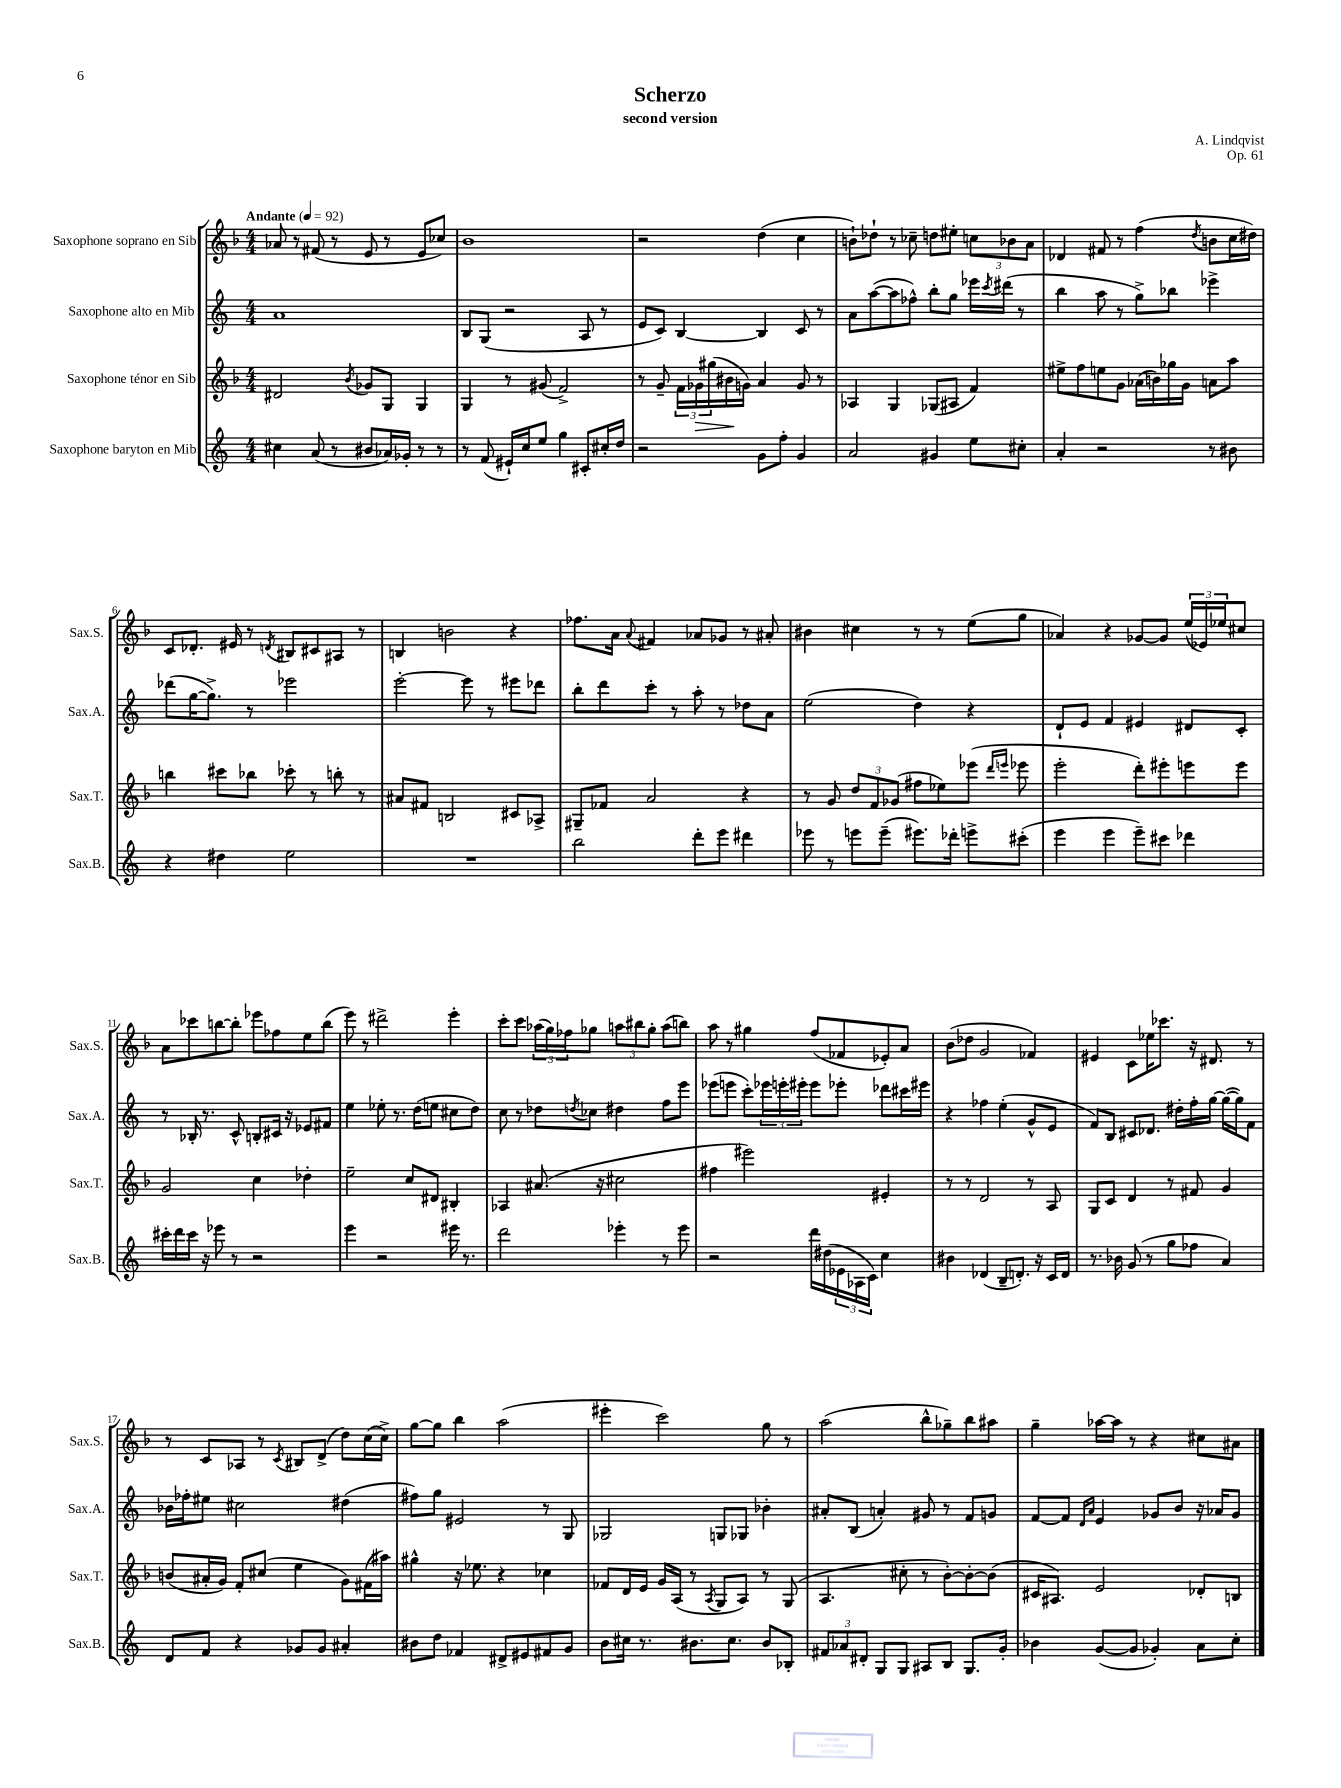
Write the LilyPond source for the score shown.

\header { title = "Scherzo" composer = "A. Lindqvist" subtitle = "second version" opus = "Op. 61" }
<<
\new StaffGroup <<
\new Staff = "s0" \with { instrumentName = "Saxophone soprano en Sib" shortInstrumentName = "Sax.S." } {
    \clef treble \key f \major \numericTimeSignature \time 4/4 \tempo "Andante" 4 = 92
    aes'8 r8 fis'8( r8 e'8 r8 e'8 ces''8) |
    bes'1 |
    r2 d''4( c''4 |
    b'8-!) des''8-! r8 ces''8-- d''8 eis''8-. \tuplet 3/2 { c''8 bes'8 a'8 } |
    des'4 fis'8 r8 f''4( \acciaccatura { d''8 } b'8 c''16 dis''16) |
    c'8 des'8.-. eis'16 r8 \acciaccatura { d'8 } bis8 cis'8 ais8 r8 |
    b4 b'2 r4 |
    fes''8. a'16 \appoggiatura { a'8 } fis'4 aes'8 ges'8 r8 ais'8-. |
    bis'4 cis''4 r8 r8 e''8( g''8 |
    aes'4) r4 ges'8~ ges'8 \tuplet 3/2 { e''16( ees'16) ees''16 } cis''8 |
    a'8 ces'''8 b''8~ b''8-. ees'''8 fes''8 e''8 b''8( |
    e'''8) r8 dis'''2-> e'''4-. |
    c'''8-. c'''8 \tuplet 3/2 { aes''16( g''16) fes''16 } ges''8 \tuplet 3/2 { a''8 bis''8 ges''8-. } a''8( b''8) |
    a''8 r8 gis''4 f''8( fes'8 ees'8-.) a'8 |
    bes'8( des''8 g'2 fes'4) |
    eis'4 c'8 ees''16 ces'''8. r16 dis'8. r8 |
    r8 c'8 aes8 r8 \acciaccatura { c'8 } bis8 d'8->( d''8) c''16( c''16->) |
    g''8~ g''8 bes''4 a''2( |
    eis'''4-. c'''2) g''8 r8 |
    a''2( bes''8-^ ges''8--) bes''8 ais''8 |
    g''4-- aes''16~ aes''16 r8 r4 cis''8 ais'8 \bar "|." |
}
\new Staff = "s1" \with { instrumentName = "Saxophone alto en Mib" shortInstrumentName = "Sax.A." } {
    \clef treble \key c \major \numericTimeSignature \time 4/4
    a'1 |
    b8 g8( r2 a8 r8 |
    e'8 c'8) b4~ b4 c'8 r8 |
    a'8 a''8~( a''8 fes''8-^) b''8-. g''8 ees'''16 \acciaccatura { c'''8 } dis'''16( r8 |
    b''4 a''8 r8 g''8->) bes''8 ees'''4-> |
    des'''8( g''16~ g''8.->) r8 ees'''2 |
    e'''2~-. e'''8 r8 eis'''8 des'''8 |
    b''8-. d'''8 c'''8-. r8 a''8-. r8 des''8 a'8 |
    e''2( d''4) r4 |
    d'8-! e'8 f'4 eis'4 dis'8 c'8-. |
    r8 bes16-. r8. c'8-^ b8-. cis'16 r16 ees'8 fis'8 |
    e''4 ees''8-. r8. d''16( e''8 cis''8 d''8) |
    c''8 r8 des''8 \acciaccatura { d''8 } ces''8 dis''4 f''8 e'''8 |
    ees'''8( e'''8 c'''8-.) \tuplet 3/2 { ees'''16 e'''16-. eis'''16-. } eis'''8 ees'''8-. des'''8 cis'''16 eis'''16 |
    r4 fes''4 e''4-.( g'8-^ e'8 |
    f'8) b8 cis'8 des'8. dis''16-. f''16-. g''16~ g''16~( g''16) f'8 |
    bes'16 fes''16-. eis''8 cis''2 dis''4( |
    fis''8) g''8 eis'2 r8 g8 |
    ges2 g8 ges8 bes'4-. |
    ais'8-. b8( a'4-.) gis'8 r8 f'8 g'8 |
    f'8~ f'8 \grace { d'16 a'16 } e'4 ges'8 b'8 r16 aes'16 ges'8 \bar "|." |
}
\new Staff = "s2" \with { instrumentName = "Saxophone ténor en Sib" shortInstrumentName = "Sax.T." } {
    \clef treble \key f \major \numericTimeSignature \time 4/4
    dis'2 \acciaccatura { bes'8 } ges'8 g8 g4 |
    g4 r8 gis'8( f'2->) |
    r8 g'8-- \tuplet 3/2 { f'16 ges'16\> gis''16( } bis'16\! g'16) a'4 g'8 r8 |
    aes4 g4 ges8( ais8 f'4) |
    eis''8-> f''8 e''8 g'8 aes'16( b'16) ges''16 g'16 a'8 a''8 |
    b''4 cis'''8 bes''8 ces'''8-. r8 b''8-. r8 |
    ais'8 fis'8 b2 cis'8 aes8-> |
    gis8-- fes'8 a'2 r4 |
    r8 g'8 \tuplet 3/2 { d''8 f'8 ges'8( } fis''8 ees''8) ees'''8( \grace { d'''16 e'''16 } ees'''8 |
    e'''2-. d'''8-.) eis'''8-. e'''8 e'''8 |
    g'2 c''4 des''4-. |
    e''2-- c''8 dis'8 bis4-. |
    aes4 ais'8.( r16 cis''2 |
    fis''4 eis'''2) eis'4-. |
    r8 r8 d'2 r8 a8 |
    g8 c'8 d'4 r8 fis'8 g'4 |
    b'8( ais'16-. g'16) f'8-. cis''8( e''4 g'8) fis'16( ais''16) |
    gis''4-^ r16 ees''8. r4 ces''4 |
    fes'8 d'16 e'16 g'16 a16( r8 \acciaccatura { a8 } g8 a8) r8 g8( |
    a4. cis''8-. r8 bes'8~-.) bes'8~-. bes'8( |
    cis'16 ais8.) e'2 des'8-. b8 \bar "|." |
}
\new Staff = "s3" \with { instrumentName = "Saxophone baryton en Mib" shortInstrumentName = "Sax.B." } {
    \clef treble \key c \major \numericTimeSignature \time 4/4
    cis''4 a'8( r8 bis'8 aes'16) ges'16-. r8 r8 |
    r8 f'8( eis'16-!) c''16 e''8 g''4 cis'8-. cis''16-. d''16 |
    r2 g'8 f''8-. g'4 |
    a'2 gis'4 e''8 cis''8-. |
    a'4-. r2 r8 bis'8 |
    r4 dis''4 e''2 |
    R1 |
    b''2 d'''8-. e'''8 dis'''4 |
    ees'''8 r8 e'''8 e'''8--( eis'''8.) des'''16-. e'''8-> cis'''8-.( |
    e'''4 e'''4 e'''8--) cis'''8 des'''4 |
    cis'''16-. d'''16 cis'''16 r16 ees'''8 r8 r2 |
    e'''4 r2 eis'''16 r8. |
    d'''2 ees'''4-. r8 ees'''8 |
    r2 d'''16 dis''16( \tuplet 3/2 { ees'16 aes16 c'16) } c''4 |
    bis'4 des'4( b8-- d'8.-.) r16 c'16 d'16 |
    r8. bes'16 g'8( r8 g''8 fes''8 a'4) |
    d'8 f'8 r4 ges'8 ges'8 ais'4-. |
    bis'8 d''8 fes'4 dis'8-> eis'8 fis'8 g'8 |
    b'8 cis''16 r8. bis'8. cis''8. bis'8 bes8-. |
    \tuplet 3/2 { fis'8 aes'8 dis'8-. } g8 g8 ais8 b8 g8. g'16-. |
    bes'4 g'8~( g'8 ges'4-.) a'8 c''8-. \bar "|." |
}
>>
>>
